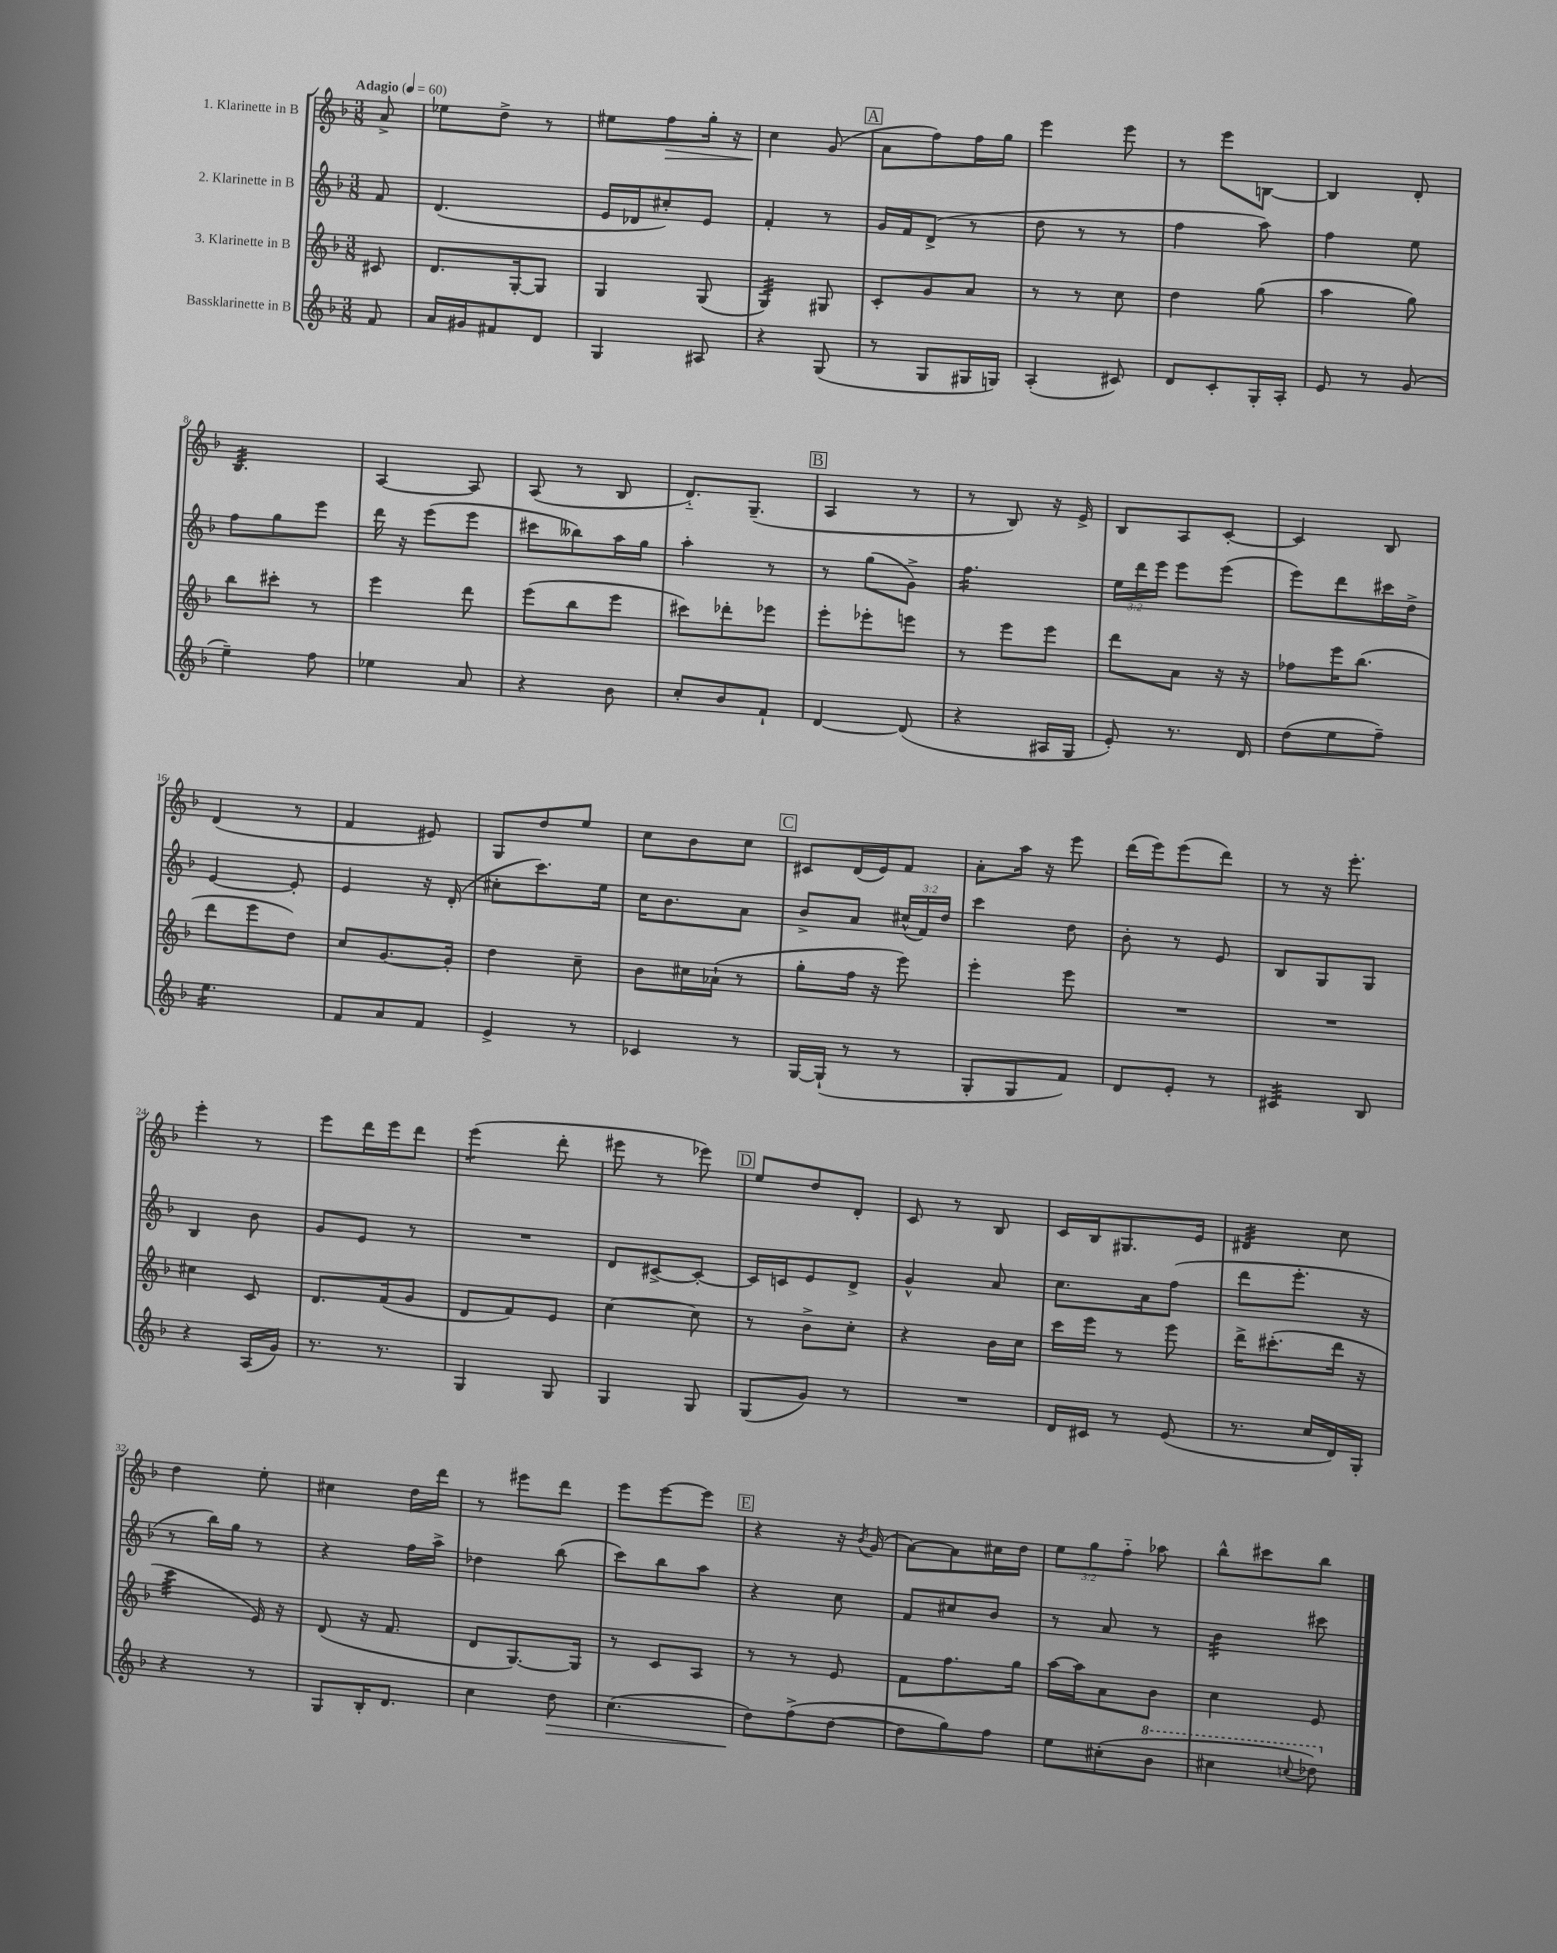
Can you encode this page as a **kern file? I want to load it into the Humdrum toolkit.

**kern	**kern	**kern	**kern
*staff4	*staff3	*staff2	*staff1
*clefG2	*clefG2	*clefG2	*clefG2
*k[b-]	*k[b-]	*k[b-]	*k[b-]
*M3/8	*M3/8	*M3/8	*M3/8
*MM60	*MM60	*MM60	*MM60
8f	8c#	8f	8a^
=	=	=	=
16a	8.d	(4.d	8ee-
16g#	.	.	.
8f#	.	.	8dd^
.	[16G'	.	.
8d	8G]	.	8r
=	=	=	=
4G	4G	16e	8ee#
.	.	16d-	.
.	.	8cc#')	8ff
8A#	(8G	8e	16gg'
.	.	.	16r
=	=	=	=
4r	4G)	4f'	4cc
(8G	8G#	8r	(8g
=	=	=	=
8r	8c'	16g	8a
.	.	16f	.
8G	8g	(8d^	8ff)
16G#	8a	8r	16ff
16G)	.	.	16gg
=	=	=	=
(4A'	8r	8dd	4eee
.	8r	8r	.
8c#)	8cc	8r	8eee
=	=	=	=
8d	4dd	4ff	8r
8c'	.	.	8eee
16G'	(8gg	8aa)	[8B
16A'	.	.	.
=	=	=	=
8e	4aa	4ff	4B]
8r	.	.	.
(8g	8gg)	8ee	8d'
=	=	=	=
4ee~)	8bb-	8ff	4.B-
.	8ccc#'	8gg	.
8ff	8r	8eee	.
=	=	=	=
4ee-	4eee	16ddd	[4A
.	.	16r	.
.	.	(8eee	.
8a	8ddd	8eee	8A]
=	=	=	=
4r	(8eee	8ccc#	(8A
.	8bb-	8bb--)	8r
8b-	8eee	16aa	8B-
.	.	16gg	.
=	=	=	=
8cc'	8ccc#)	4aa'	8.d'~)
8b-	8ddd-'	.	.
.	.	.	(8.G~
8f`	8eee-	8r	.
=	=	=	=
[4d	8eee'	8r	4A
.	8eee-'	(8gg	.
(8d]	8eee	8g^)	8r
=	=	=	=
4r	8r	4.ff	8r
.	8eee	.	8B-)
16A#	8eee	.	16r
16G	.	.	16e^
=	=	=	=
8e')	8ddd	24ee	8B-
.	.	24ddd	.
.	.	24eee	.
8.r	8a	8eee	8A
.	16r	(8eee	[8c'
16d	16r	.	.
=	=	=	=
(8dd	8ff-	8eee)	4c]
8ee	16eee	8ddd	.
.	(8.bb-	.	.
8ff~)	.	16ccc#	8B-
.	.	16dd^	.
=	=	=	=
4.ee	8ddd	[4e	(4d
.	8eee	.	.
.	8dd)	8e']	8r
=	=	=	=
8f	8cc	4e	4f
8a	[8.g	.	.
8f	.	16r	8e#)
.	16g']	(16d'	.
=	=	=	=
4e^	4dd	8cc#'	8G
.	.	8.ccc)	8dd
8r	8cc~	.	8ee
.	.	16ee	.
=	=	=	=
4c-	8b-	16cc	8cc
.	.	8.b-	.
.	16cc#	.	8b-
.	(16a-`	.	.
8r	8r	8a	8cc
=	=	=	=
[16G	8gg'	8b-^	8c#
(16G`]	.	.	.
8r	16ff	8a	(16d
.	16r	.	16e)
8r	8eee)	(24cc#^^	8f
.	.	24f)	.
.	.	24dd	.
=	=	=	=
8G'	4eee'	4ccc	8a'
8G	.	.	16aa
.	.	.	16r
8f)	8eee	8dd	8eee
=	=	=	=
8d	4.r	8b-'	(16ddd
.	.	.	16eee)
8e'	.	8r	(8eee
8r	.	8e	8ddd)
=	=	=	=
4c#	4.r	8B-	8r
.	.	8G	16r
.	.	.	8.eee'
8B-	.	8G	.
=	=	=	=
4r	4cc#	4B-	4eee'
(16A	8c	8b-	8r
16g)	.	.	.
=	=	=	=
8.r	8.d	8g	8eee
.	.	8e	16ddd
8.r	(16f	.	16eee
.	8g	8r	8ddd
=	=	=	=
4G	8d	4.r	(4eee
.	8f)	.	.
8G	8e	.	8ddd'
=	=	=	=
4G	[4cc	8d	8eee#
.	.	[8c#^	8r
8G	8cc]	8c#'_	8eee-)
=	=	=	=
(8G	8r	16c#]	8ee
.	.	16c	.
8g)	8b-^	8e	8dd
8r	8cc'	8d^	8d'
=	=	=	=
4.r	4r	4g^^	8c
.	.	.	8r
.	16b-	8a	8B-
.	16cc	.	.
=	=	=	=
16d	16ccc	8.cc	16c
16c#	16eee	.	16B-
8r	8r	.	8.G#
.	.	16a	.
(8e	8eee	(8ff	.
.	.	.	16e
=	=	=	=
8.r	16ddd^	8ddd	4d#
.	(8.ccc#'	.	.
.	.	8.eee'	.
16cc	.	.	.
16d)	16ddd	.	8cc
16G'	16r	16r	.
=	=	=	=
4r	4ccc	8r	4dd
.	.	16bb-)	.
.	.	16gg	.
8r	16e)	8r	8ee'
.	16r	.	.
=	=	=	=
8G	(8d	4r	4cc#
16B-'	16r	.	.
8.d	8.f	.	.
.	.	16ff	16dd
.	.	16aa^	16ddd
=	=	=	=
4cc	8d	4dd-	8r
.	[8.G)	.	8eee#
8dd	.	(8bb-	8ddd
.	16G]	.	.
=	=	=	=
(4.cc	8r	8ccc)	8eee
.	8c	8bb-	[8eee
.	8A	8aa	8eee]
=	=	=	=
8dd)	8r	4r	4r
(8ff^	8r	.	.
[8dd	8e	8cc	16r
.	.	.	8qb-
.	.	.	(16g
=	=	=	=
8dd]	8f	8f	[8a)
8gg)	8.ff	8cc#	8a]
8ff	.	8b-	16cc#
.	16gg	.	16dd
=	=	=	=
8ee	[16aa	8r	12ee
.	16aa]	.	.
.	.	.	12gg
(8cc#'	8a	8a	.
.	.	.	12ff'~
8bb-	8b-	8r	8aa-
=	=	=	=
4ccc#	4cc	4b-	8bb-^^
.	.	.	8ccc#
8qqccc	.	.	.
8ddd-)	8e	8ccc#	8bb-
==	==	==	==
*-	*-	*-	*-
